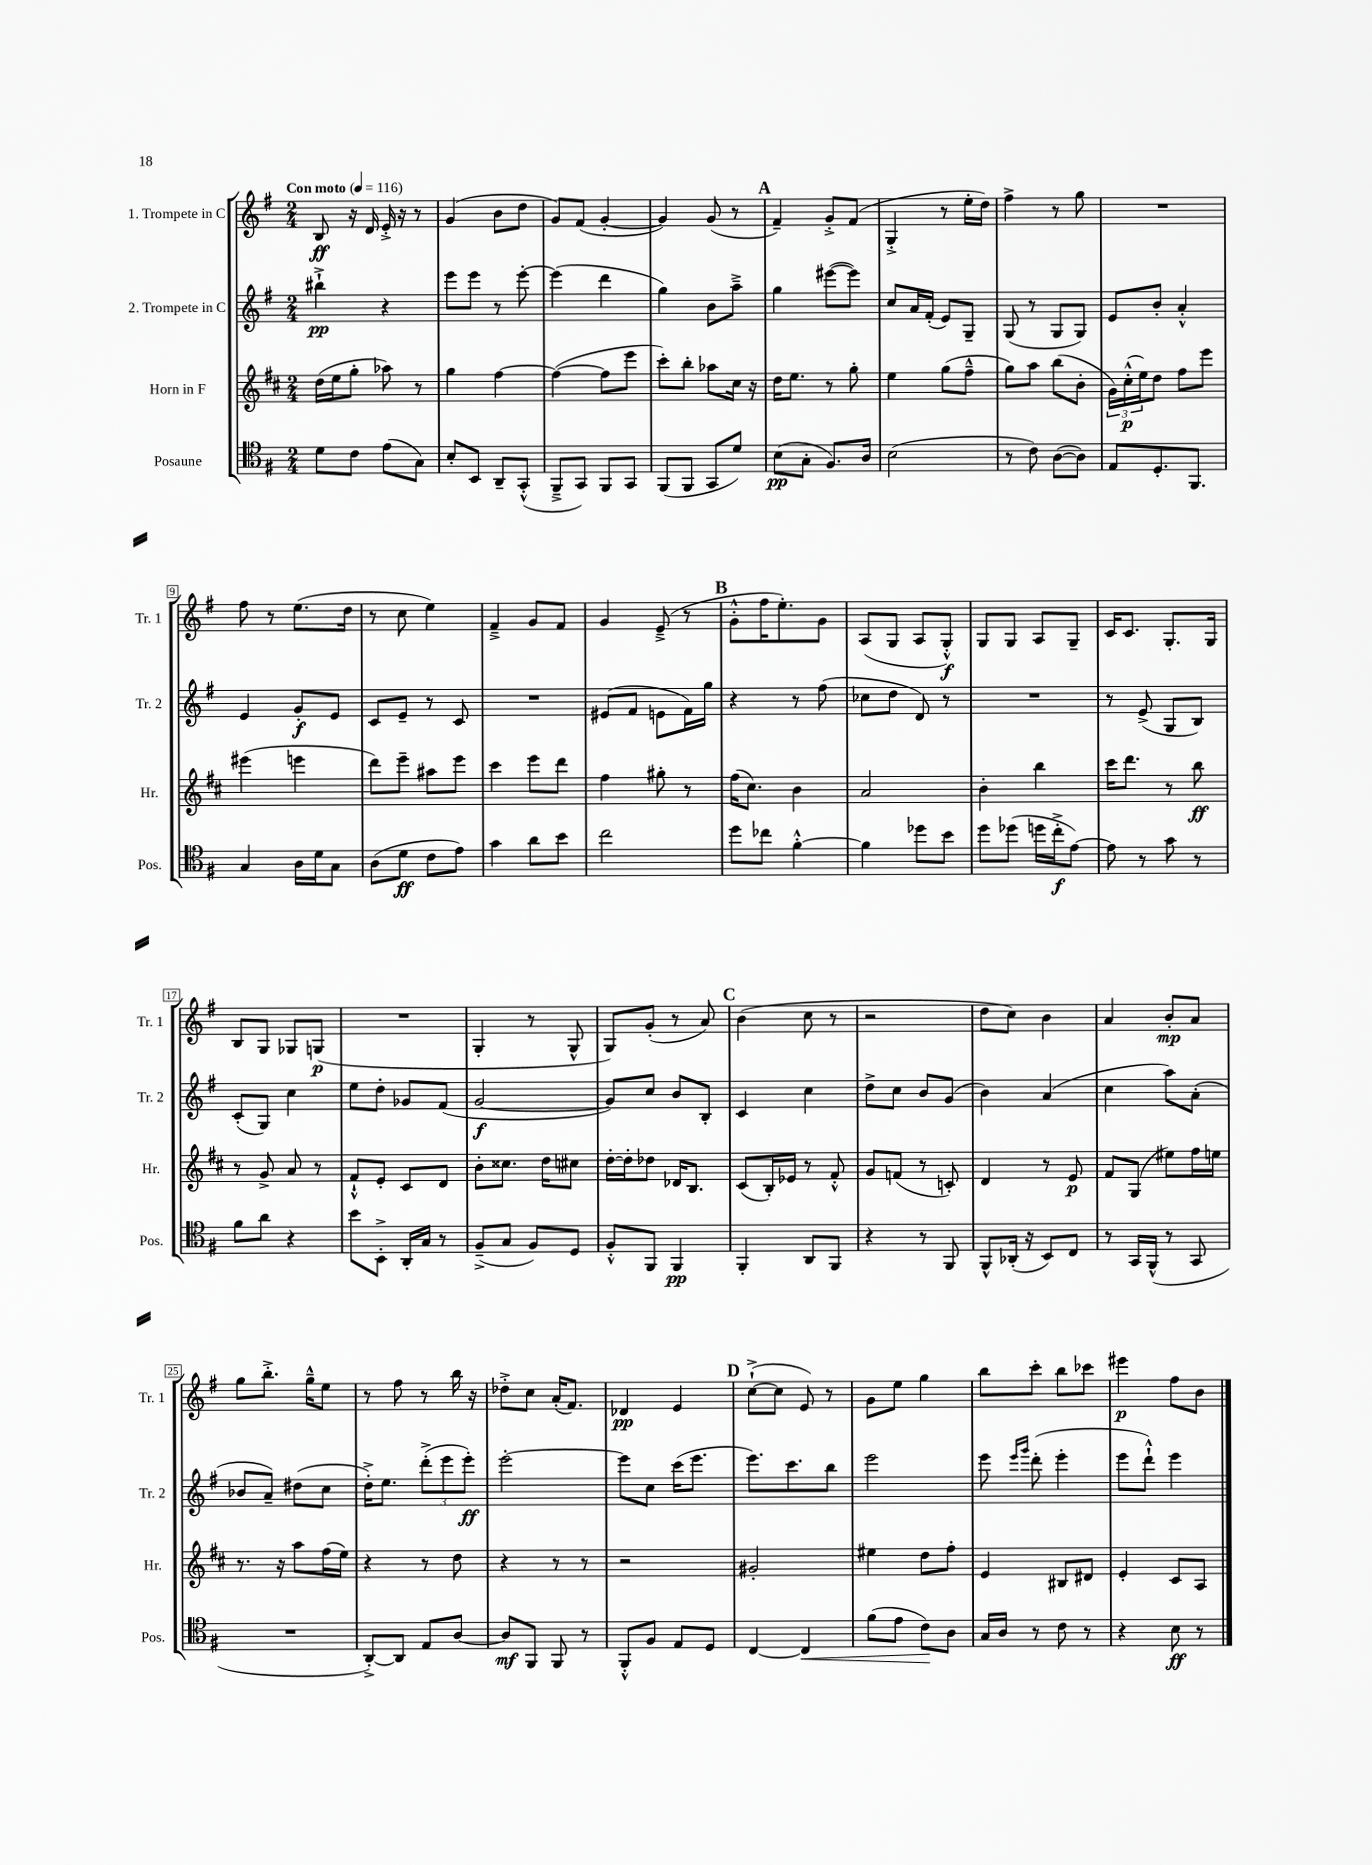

**kern	**dynam	**kern	**dynam	**kern	**dynam	**kern	**dynam
*part4	*part4	*part3	*part3	*part2	*part2	*part1	*part1
*staff4	*staff4	*staff3	*staff3	*staff2	*staff2	*staff1	*staff1
*I"Posaune	*	*I"Horn in F	*	*I"2. Trompete in C	*	*I"1. Trompete in C	*
*I'Pos.	*	*I'Hr.	*	*I'Tr. 2	*	*I'Tr. 1	*
*clefC4	*	*clefG2	*	*clefG2	*	*clefG2	*
*k[f#]	*	*k[f#c#]	*	*k[f#]	*	*k[f#]	*
*M2/4	*	*M2/4	*	*M2/4	*	*M2/4	*
*MM116	*	*MM116	*	*MM116	*	*MM116	*
=1	=1	=1	=1	=1	=1	=1	=1
!	!	!	!	!	!	!LO:TX:a:B:t=Con moto	!
8d\L	.	(16dd\LL	.	4bb#X`^\	pp	8B/	ff
.	.	16ee\J	.	.	.	.	.
8c\J	.	8gg'\J	.	.	.	16r	.
.	.	.	.	.	.	16d/	.
(8e\L	.	8aa-X\)	.	4r	.	16e'^/	.
.	.	.	.	.	.	16r	.
8G\J)	.	8r	.	.	.	8r	.
=2	=2	=2	=2	=2	=2	=2	=2
8B'/L	.	4gg\	.	8eee\L	.	(4g/	.
8BB/J	.	.	.	8eee\J	.	.	.
8AA~/L	.	[4ff#\	.	8r	.	8b\L	.
(8GG'^^/J	.	.	.	[8eee'\	.	8dd\J	.
=3	=3	=3	=3	=3	=3	=3	=3
8FF#~^/L	.	(4ff#\_	.	(4eee\]	.	8g/L)	.
8GG/J)	.	.	.	.	.	(8f#/J	.
8FF#/L	.	8ff#\L]	.	4ddd\	.	[4g'/	.
8GG/J	.	8eee\J	.	.	.	.	.
=4	=4	=4	=4	=4	=4	=4	=4
(8FF#/L	.	8ccc#'\L)	.	4gg\)	.	4g/])	.
8FF#/J	.	8bb'\J	.	.	.	.	.
8GG/L	.	8aa-X\L	.	8b\L	.	(8g/	.
8d/J)	.	16cc#\Jk	.	8aa~^\J	.	8r	.
.	.	16r	.	.	.	.	.
!!LO:REH:place=s1:t=A
=5	=5	=5	=5	=5	=5	=5	=5
(8B\L	pp	16dd\KL	.	4gg\	.	4f#~/)	.
.	.	8.ee\J	.	.	.	.	.
8G'\J	.	.	.	.	.	.	.
8.F#/L)	.	8r	.	([8eee#X\L	.	8g'^/L	.
.	.	8gg'\	.	8eee#\J])	.	(8f#/J	.
16A/Jk	.	.	.	.	.	.	.
=6	=6	=6	=6	=6	=6	=6	=6
(2B\	.	4ee\	.	8cc/L	.	4G'^/	.
.	.	.	.	16a/L	.	.	.
.	.	.	.	(16f#'/JJ	.	.	.
.	.	(8gg\L	.	8e/L)	.	8r	.
.	.	8ff#~^^\J	.	8G~/J	.	16ee'\LL	.
.	.	.	.	.	.	16dd\JJ)	.
=7	=7	=7	=7	=7	=7	=7	=7
8r	.	8gg\L)	.	(8G/	.	4ff#^\	.
8c\)	.	8aa\J	.	8r	.	.	.
([8A\L	.	(8bb\L	.	8G/L	.	8r	.
8A\J])	.	8b'\J	.	8G/J)	.	8gg\	.
=8	=8	=8	=8	=8	=8	=8	=8
8E/L	.	24g\LL)	.	8e/L	.	2r	.
.	.	(24cc#'^^\	p	.	.	.	.
.	.	24ee\J)	.	.	.	.	.
8.D'/	.	8dd\J	.	8b'/J	.	.	.
.	.	8ff#\L	.	4a'^^/	.	.	.
8.FF#/J	.	.	.	.	.	.	.
.	.	8eee\J	.	.	.	.	.
!!LO:LB:g=z
=9	=9	=9	=9	=9	=9	=9	=9
4G/	.	(4eee#X\	.	4e/	.	8ff#\	.
.	.	.	.	.	.	8r	.
16A\LL	.	4eeen\	.	8g'/L	f	(8.ee\L	.
16d\J	.	.	.	.	.	.	.
8G\J	.	.	.	8e/J	.	.	.
.	.	.	.	.	.	16dd\Jk	.
=10	=10	=10	=10	=10	=10	=10	=10
(8A\L	.	8ddd\L)	.	8c/L	.	8r	.
8d\J	ff	8eee~\J	.	8e~/J	.	8cc\	.
8c\L	.	8aa#X\L	.	8r	.	4ee\)	.
8e\J)	.	8eee\J	.	8c/	.	.	.
=11	=11	=11	=11	=11	=11	=11	=11
4g\	.	4ccc#\	.	2r	.	4f#~^/	.
8a\L	.	8eee\L	.	.	.	8g/L	.
8b\J	.	8ddd\J	.	.	.	8f#/J	.
=12	=12	=12	=12	=12	=12	=12	=12
2cc\	.	4ff#\	.	(8e#X/L	.	4g/	.
.	.	.	.	8f#/J	.	.	.
.	.	8gg#X'\	.	8en\L	.	(8e~^/	.
.	.	8r	.	16f#\L)	.	8r	.
.	.	.	.	16gg\JJ	.	.	.
!!LO:REH:place=s1:t=B
=13	=13	=13	=13	=13	=13	=13	=13
8dd\L	.	(16ff#\KL	.	4r	.	8g'^^\L	.
.	.	8.cc#\J)	.	.	.	.	.
8cc-X\J	.	.	.	.	.	16ff#\K	.
.	.	.	.	.	.	8.ee'\)	.
[4f#'^^\	.	4b\	.	8r	.	.	.
.	.	.	.	(8ff#\	.	8g\J	.
=14	=14	=14	=14	=14	=14	=14	=14
4f#\]	.	2a/	.	8cc-X\L	.	(8A/L	.
.	.	.	.	8dd\J	.	8G/J	.
8dd-X\L	.	.	.	8d/)	.	8A/L	.
8b\J	.	.	.	8r	.	8G'^^/J)	f
=15	=15	=15	=15	=15	=15	=15	=15
8dd\L	.	4b'\	.	2r	.	8G/L	.
(8dd-X\J	.	.	.	.	.	8G/J	.
16ddn\LL	.	4bb\	.	.	.	8A/L	.
16cc'^\J	f	.	.	.	.	.	.
[8e\J)	.	.	.	.	.	8G~/J	.
=16	=16	=16	=16	=16	=16	=16	=16
8e\]	.	16ccc#\KL	.	8r	.	16c/KL	.
.	.	8.ddd\J	.	.	.	8.c/J	.
8r	.	.	.	(8e^/	.	.	.
8g\	.	8r	.	8G/L	.	8.G'/L	.
8r	.	8bb\	ff	8B/J)	.	.	.
.	.	.	.	.	.	16G/Jk	.
!!LO:LB:g=z
=17	=17	=17	=17	=17	=17	=17	=17
8f#\L	.	8r	.	(8c'/L	.	8B/L	.
8a\J	.	8g^/	.	8G/J)	.	8G/J	.
4r	.	8a/	.	4cc\	.	8G-X/L	.
.	.	8r	.	.	.	(8Gn/J	p
=18	=18	=18	=18	=18	=18	=18	=18
8b\L	.	8f#`^^/L	.	8ee\L	.	2r	.
8BB'^\J	.	8e'/J	.	8dd'\J	.	.	.
16AA'/LL	.	8c#/L	.	8g-X/L	.	.	.
16G/JJ	.	.	.	.	.	.	.
8r	.	8d/J	.	(8f#/J	.	.	.
=19	=19	=19	=19	=19	=19	=19	=19
(8F#~^/L	.	8b'\L	.	[2g/	f	4G'/	.
8G/J	.	8.cc##X\J	.	.	.	.	.
8F#/L)	.	.	.	.	.	8r	.
.	.	16dd\KL	.	.	.	.	.
8D/J	.	8cc#X\J	.	.	.	8G^^/	.
=20	=20	=20	=20	=20	=20	=20	=20
8F#'^^/L	.	[16dd'\LL	.	8g/L])	.	8G/L)	.
.	.	16dd'\J]	.	.	.	.	.
8FF#/J	.	8dd-X\J	.	8cc/J	.	(8g'/J	.
4FF#/	pp	16d-X/KL	.	8b/L	.	8r	.
.	.	8.B/J	.	.	.	.	.
.	.	.	.	8B'/J	.	8a/)	.
!!LO:REH:place=s1:t=C
=21	=21	=21	=21	=21	=21	=21	=21
4FF#'/	.	(8c#/L	.	4c/	.	(4b\	.
.	.	16B'/L)	.	.	.	.	.
.	.	16e-X/JJ	.	.	.	.	.
8AA/L	.	8r	.	4cc\	.	8cc\	.
8FF#/J	.	8f#'^^/	.	.	.	8r	.
=22	=22	=22	=22	=22	=22	=22	=22
4r	.	8g/L	.	8dd^\L	.	2r	.
.	.	(8fn/J	.	8cc\J	.	.	.
8r	.	8r	.	8b/L	.	.	.
8FF#/	.	8cn'/)	.	(8g/J	.	.	.
=23	=23	=23	=23	=23	=23	=23	=23
8FF#^^/L	.	4d/	.	4b\)	.	8dd\L	.
(16AA-X'/Jk	.	.	.	.	.	8cc\J)	.
16r	.	.	.	.	.	.	.
8BB/L)	.	8r	.	(4a/	.	4b\	.
8C/J	.	8e/	p	.	.	.	.
=24	=24	=24	=24	=24	=24	=24	=24
8r	.	8f#/L	.	4cc\	.	4a/	.
16GG/LL	.	(8G/J	.	.	.	.	.
(16FF#^^/JJ	.	.	.	.	.	.	.
8r	.	8ee#X\L)	.	8aa\L)	.	8b'/L	mp
8GG/	.	16ff#\L	.	(8a'\J	.	8a/J	.
.	.	16een\JJ	.	.	.	.	.
!!LO:LB:g=z
=25	=25	=25	=25	=25	=25	=25	=25
2r	.	8.r	.	8b-X/L	.	8gg\L	.
.	.	.	.	8a~/J)	.	8.bb'^\J	.
.	.	16r	.	.	.	.	.
.	.	8aa\L	.	(8dd#X\L	.	.	.
.	.	.	.	.	.	16gg~^^\KL	.
.	.	(16ff#\L	.	8cc\J	.	8ee\J	.
.	.	16ee\JJ)	.	.	.	.	.
=26	=26	=26	=26	=26	=26	=26	=26
[8AA'^/L)	.	4r	.	16dd'^\KL)	.	8r	.
.	.	.	.	8.ee\J	.	.	.
8AA/J]	.	.	.	.	.	8ff#\	.
8E/L	.	8r	.	(12ddd'^\L	.	8r	.
.	.	.	.	12eee\	.	.	.
[8A/J	.	8dd\	.	.	.	16bb\	.
.	.	.	.	12eee'\J)	ff	.	.
.	.	.	.	.	.	16r	.
=27	=27	=27	=27	=27	=27	=27	=27
8A/L]	mf	4r	.	[2eee'\	.	8dd-X'^\L	.
8FF#/J	.	.	.	.	.	8cc\J	.
8FF#/	.	8r	.	.	.	(16a'/KL	.
.	.	.	.	.	.	8.f#/J)	.
8r	.	8r	.	.	.	.	.
=28	=28	=28	=28	=28	=28	=28	=28
8FF#'^^/L	.	2r	.	8eee\L]	.	4d-X/	pp
8F#/J	.	.	.	8cc\J	.	.	.
8E/L	.	.	.	(16ccc\KL	.	4e/	.
.	.	.	.	8.eee\J	.	.	.
8D/J	.	.	.	.	.	.	.
!!LO:REH:place=s1:t=D
=29	=29	=29	=29	=29	=29	=29	=29
[4C/	.	2g#X'/	.	8.eee\L)	.	([8cc`^\L	.
.	.	.	.	.	.	8cc\J]	.
.	.	.	.	8.ccc\	.	.	.
!	!LO:HP:b	!	!	!	!	!	!
4C/]	<	.	.	.	.	8e/)	.
.	.	.	.	8bb\J	.	8r	.
=30	=30	=30	=30	=30	=30	=30	=30
(8f#\L	.	4ee#X\	.	2eee\	.	8g\L	.
8e\J	.	.	.	.	.	8ee\J	.
8c\L)	.	8dd\L	.	.	.	4gg\	.
8A\J	[	8ff#'\J	.	.	.	.	.
=31	=31	=31	=31	=31	=31	=31	=31
16G/LL	.	4e/	.	8eee\	.	8bb\L	.
16A/JJ	.	.	.	.	.	.	.
.	.	.	.	16qqeee/LL	.	.	.
.	.	.	.	16qqggg/JJ	.	.	.
8r	.	.	.	(8ddd'\	.	8ccc'\J	.
8c\	.	8B#X/L	.	4eee'\	.	8bb\L	.
8r	.	8d#X/J	.	.	.	8ccc-X\J	.
=32	=32	=32	=32	=32	=32	=32	=32
4r	.	4e'/	.	8eee\L	.	4eee#X\	p
.	.	.	.	8ddd`^^\J)	.	.	.
8B\	ff	8c#/L	.	4eee\	.	8ff#\L	.
8r	.	8A/J	.	.	.	8b\J	.
==	==	==	==	==	==	==	==
*-	*-	*-	*-	*-	*-	*-	*-
